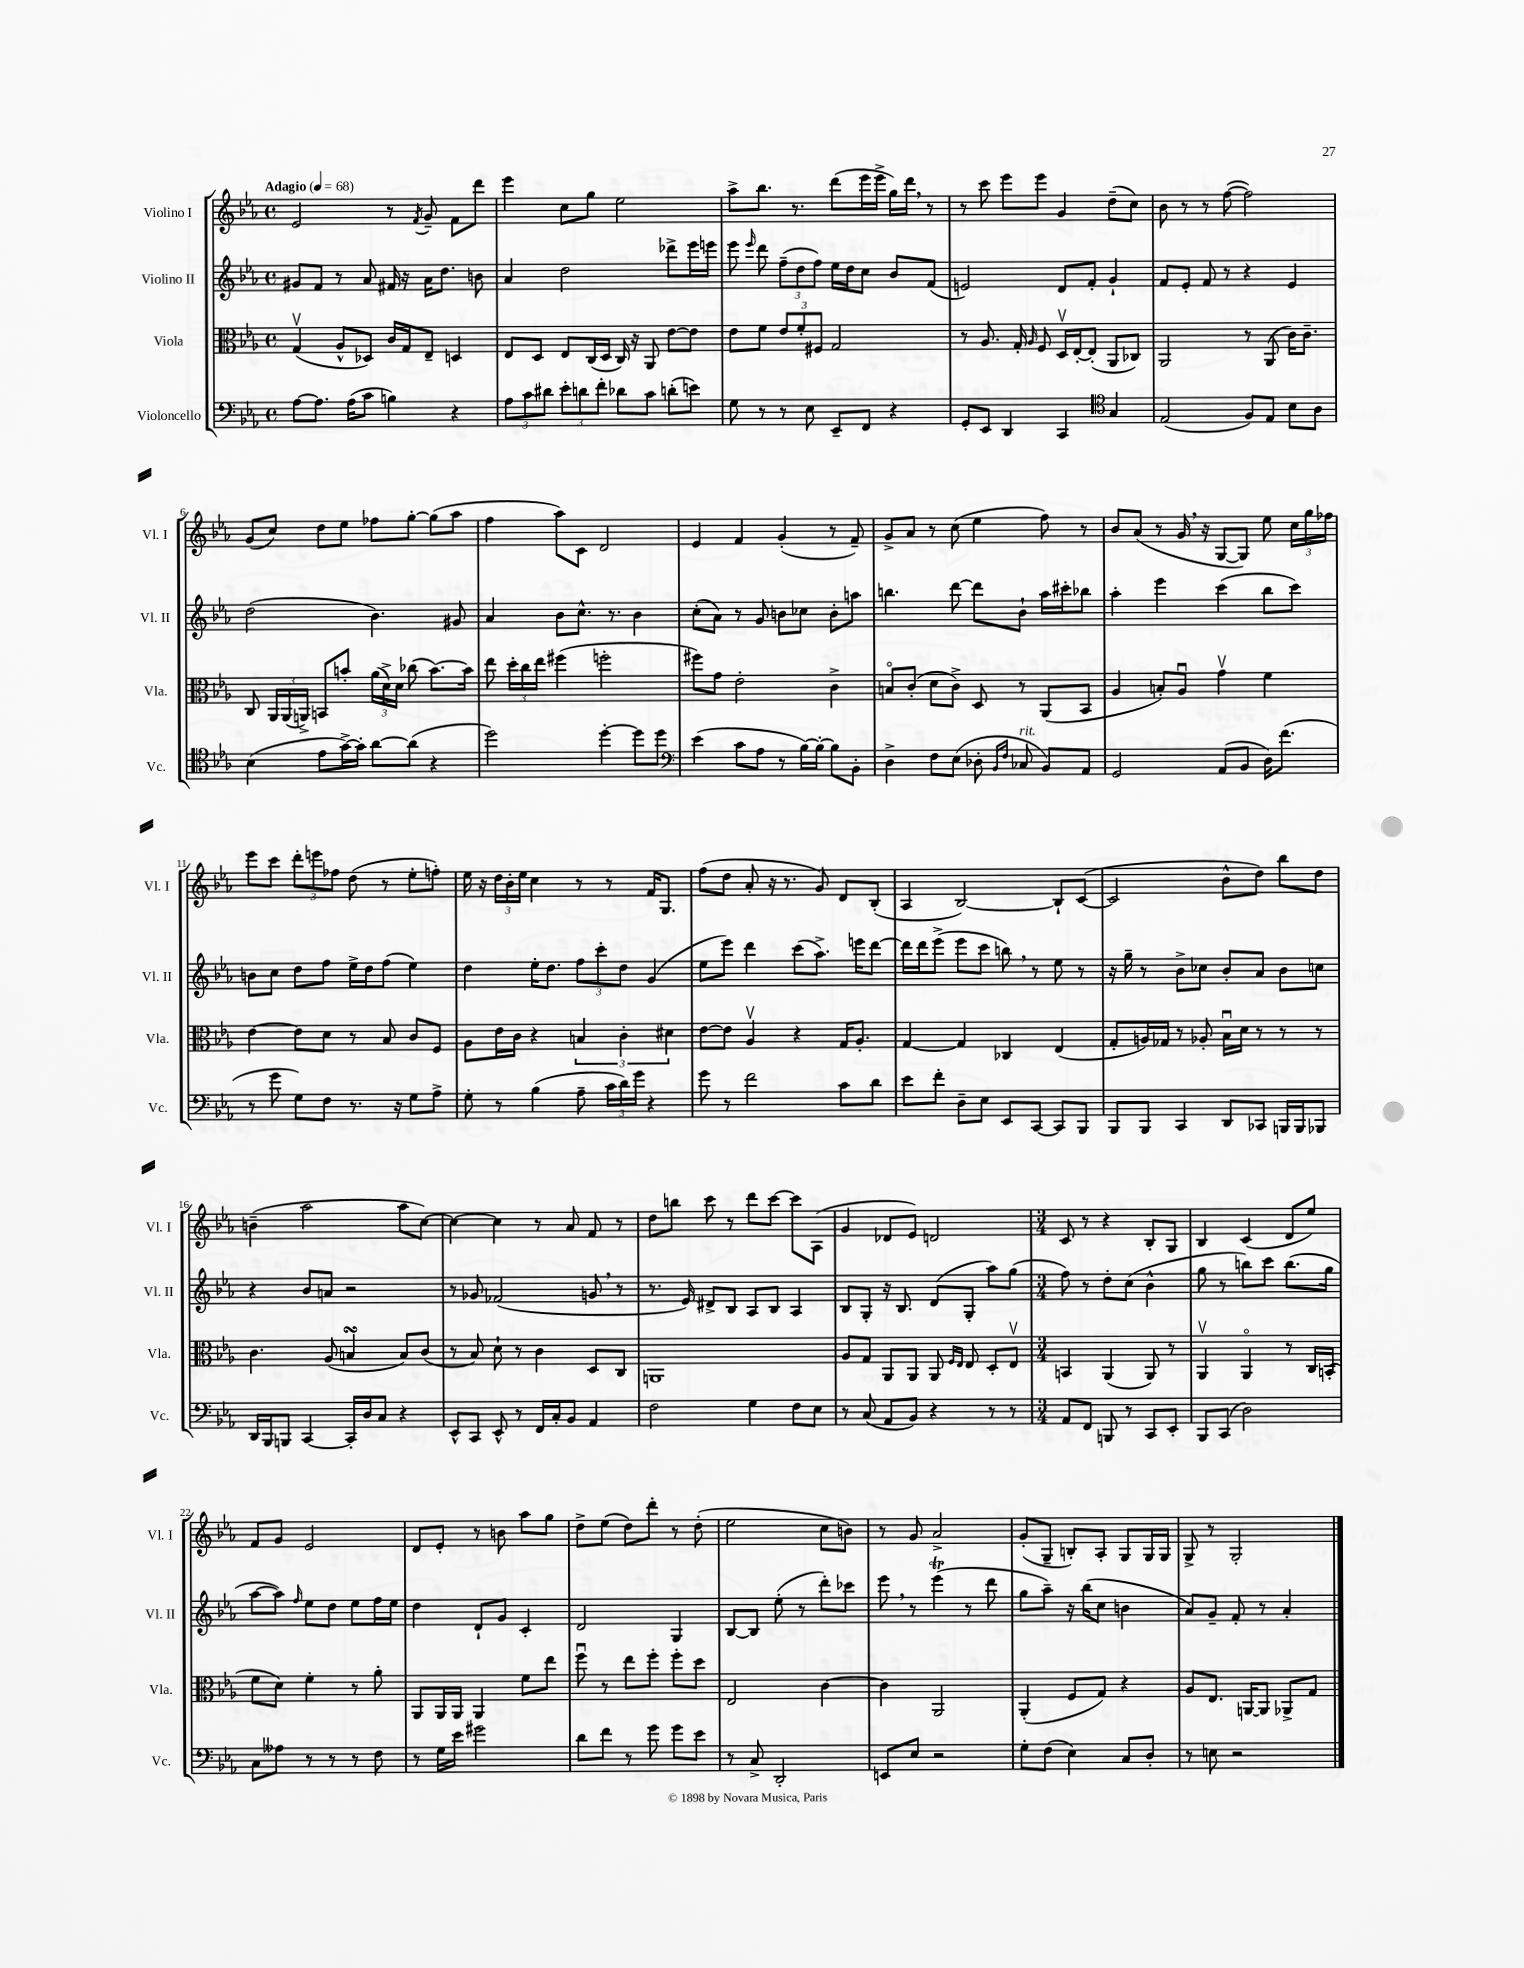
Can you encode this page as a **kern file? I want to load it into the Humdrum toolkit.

**kern	**kern	**kern	**kern
*staff4	*staff3	*staff2	*staff1
*clefF4	*clefC3	*clefG2	*clefG2
*k[b-e-a-]	*k[b-e-a-]	*k[b-e-a-]	*k[b-e-a-]
*M4/4	*M4/4	*M4/4	*M4/4
*met(c)	*met(c)	*met(c)	*met(c)
*MM68	*MM68	*MM68	*MM68
[8A-	(4Gv	8g#	2e-
8.A-]	.	8f	.
.	8A-^^	8r	.
(16A-	.	.	.
8c	8D-)	8a-	.
4B)	16c	16f#	8r
.	16G	16r	.
.	.	.	8qf
.	8E-~	16a-	8g~
.	.	8.dd	.
4r	4D	.	8f
.	.	8b	8ddd
=	=	=	=
12A-	8E-	4a-	4eee-
12c	.	.	.
.	8D	.	.
12d#	.	.	.
12e-'	8E-	2dd	8cc
12d	.	.	.
.	(16C	.	8gg
12f'	.	.	.
.	16D	.	.
8d-	16C)	.	2ee-
.	16r	.	.
8c	8AA-	.	.
(8d'	[8e-	8ddd-^	.
8e)	8e-]	16eee-	.
.	.	16eee	.
=	=	=	=
8G	8e-	8eee-	8aa-^
.	.	16qqeee-	.
8r	8f	8ddd	8.bb-
8r	12e-	(12ff~	.
.	.	.	8.r
.	12f'	12dd	.
8E-	.	.	.
.	12F#	12ff)	.
8EE-~	2G	16ee-	(8ddd
.	.	16dd	.
8FF	.	8cc	16eee-
.	.	.	16eee-^
4r	.	8b-	16gg)
.	.	.	16ddd
.	.	(8f	8r
=	=	=	=
8GG'	8r	2e)	8r
8EE-	8.A-	.	8ccc
4DD	.	.	8eee-
.	16G'	.	.
.	16qqA-	.	.
.	8F	.	8eee-
4CC	16Dv	8d	4g
.	[16E-'	.	.
.	(8E-']	8f'	.
*clefC4	*	*	*
4G	8AA-	4g`	(8dd~
.	8C-)	.	8cc)
=	=	=	=
(2E-	2AA-	8f	8b-
.	.	8e-'	8r
.	.	8f	8r
.	.	8r	([8ff
8F)	8r	4r	2ff])
8E-	(8AA-	.	.
8B-	16c)	4e-	.
.	8.c~	.	.
8A-	.	.	.
=	=	=	=
(4B-	8C	(2dd	(8g
.	24AA-	.	8cc)
.	(24AA-	.	.
.	24AA^)	.	.
8e-	8BB	.	8dd
[16g^)	8b'	.	8ee-
16g']	.	.	.
[8a-	(24a-	4.b-)	8ff-
.	24d^)	.	.
.	24d	.	.
(8a-]	(8cc-	.	[8gg'
4r	[8.b)	.	(8gg]
.	.	8g#	8aa-
.	16b]	.	.
=	=	=	=
2dd)	8ee-	4a-	4ff
.	24dd'	.	.
.	24cc	.	.
.	24ee-	.	.
.	(4ff#	8b-	8aa-)
.	.	8.cc^^	8c
[4dd'	2ff'	.	2d
.	.	8.r	.
8dd]	.	4b-	.
8dd	.	.	.
=	=	=	=
*clefF4	*	*	*
(4e-	8ff#)	(8cc'	4e-
.	8g	8a-)	.
8c	2e-'	8r	4f
8A-	.	8g	.
8r	.	8b	(4g'
[16B-)	.	8cc-	.
16B-'_	.	.	.
8B-]	4c^	8b'	8r
8BB-'	.	8aa	8f~)
=	=	=	=
4D^	8Bo	4.bb	8g^
.	(8c'	.	8a-
8F	8d	.	8r
(8E-	8c^)	[8ddd	(8cc
8D-'	8D	8ddd]	4ee-
16qqBB-	.	.	.
16qqF	.	.	.
8C-	8r	8b-`	.
8BB-)	(8AA-	16aa-	8ff)
.	.	16ccc#'	.
8AA-	8BB-	8bb-	8r
=	=	=	=
2GG	4A-	4aa-'	8b-
.	.	.	(8a-
.	8B')	4eee-	8r
.	8A-u	.	16g
.	.	.	16r
(8AA-	4gv	(4ccc	[8G
8BB-	.	.	8G])
16D)	4f	8bb-	8ee-
(8.f	.	.	.
.	.	8ccc)	24cc
.	.	.	24gg
.	.	.	24ff-
=	=	=	=
8r	[4e-	8b	8eee-
8g	.	8cc	8ccc
8G)	8e-]	8dd	12ddd'
.	.	.	12eee
8F	8d	8ff	.
.	.	.	12ff-
8.r	8r	16ee-^	(8dd
.	.	16dd	.
.	8B-	(8ff	8r
16r	.	.	.
8G	8c	4ee-)	8ee-'
8A-^	8F	.	8ff')
=	=	=	=
8G'	8A-	4dd	16ee-
.	.	.	16r
8r	16e-	.	24dd
.	.	.	24b-'
.	16c	.	.
.	.	.	24ee-
(4B-	4r	16ee-'	4cc
.	.	8.dd	.
8A-~	6B	12ff	8r
.	.	12ccc'	.
24c	.	.	8r
24d)	6c'	12dd	.
24g	.	.	.
4r	.	(4g	16f
.	.	.	8.G
.	6d#	.	.
=	=	=	=
8g	[8e-	8ee-	(8ff
8r	8e-]	8eee-)	8dd
2f	4A-v	4ddd	8a-'
.	.	.	16r
.	.	.	8.r
.	4r	(8ccc	.
.	.	8.aa-^)	8g)
8c	16G	.	8d
.	8.A-'	16eee	.
8d	.	[8ddd	(8B-'
=	=	=	=
8e-	[4G	16ddd]	4A-
.	.	16ddd	.
8f'	.	(8eee-^	.
8D~	4G]	8eee-	[2B-)
8E-	.	8ccc	.
8EE-	4C-	8bb)	.
[8CC	.	8r	.
8CC]	(4E-	8ee-	8B-`]
8BBB-	.	8r	([8c
=	=	=	=
8BBB-	8G'	16r	2c]
.	.	16gg~	.
8BBB-	16A)	8r	.
.	16G-	.	.
4CC	8r	8b-^	.
.	8A-'	8cc-	.
8DD	16B-u	8b-'	8b-^^
.	16d	.	.
8CC-	8r	8a-	8dd)
16BBB	8r	8b-	8bb-
16BBB	.	.	.
8BBB-	8r	8cc	8dd
=	=	=	=
16DD	4.c	4r	(4b~
16BBB-	.	.	.
8BBB	.	.	.
[4CC	.	8b-	2aa-
.	(8A-	8a	.
16CC']	4B	2r	.
16D	.	.	.
8C	.	.	.
4r	8B)	.	8aa-
.	(8c	.	[8cc)
=	=	=	=
8EE-^^	8r	8r	4cc_
8CC	8B-)	8g-	.
8EE-^^	8d`	(2f-	4cc]
8r	8r	.	.
16FF	4c	.	8r
16C'	.	.	.
8BB-	.	.	8a-
4AA-	8D	8g	8f
.	8C	8r	8r
=	=	=	=
2F	1AA	8.r	8dd
.	.	.	8bb
.	.	16e-)	.
.	.	8d#^	8ccc
.	.	8B-	8r
4G	.	8A-	8ddd
.	.	8B-	[8ccc
8F	.	4A-	8ccc]
8E-	.	.	(8A-
=	=	=	=
8r	8A-	8B-	4g
(8C	8G	8G'	.
8AA-	8AA-	16r	8d-
.	.	8.B-	.
8BB-)	8AA-	.	8e-)
4r	8AA-	(8d	2d
.	16qqF	.	.
.	16qqE-	.	.
.	8E-	8G'	.
8r	8D'	8aa-)	.
8r	8E-v	(8gg	.
=	=	=	=
*M3/4	*M3/4	*M3/4	*M3/4
8AA-	4BB	8ff)	8c
8FF	.	8r	8r
8BBB	(4AA-	8dd'	4r
8r	.	(8cc	.
8CC	8AA-)	4b-^^	8B-'
8EE-'	8r	.	8G
=	=	=	=
8BBB-	4AA-v	8gg	4B-
(8CC	.	8r	.
2D)	4AA-o	8bb)	(4c
.	.	8ccc	.
.	8r	(8.bb	8d
.	16C	.	8ee-)
.	(16BB'	16gg	.
=	=	=	=
8C	8f	[8aa-	8f
8A--	8d)	8aa-])	8g
.	.	16qqff	.
8r	4f'	8ee-	2e-
8r	.	8dd	.
8r	8r	8ee-	.
8F	8a-'	16ff	.
.	.	16ee-	.
=	=	=	=
8r	8AA-	4dd	8d
16G	16AA-	.	8e-'
16e-	16AA-	.	.
2g#	4AA-	8d`	8r
.	.	8g	8b
.	8f	4c'	8aa-
.	8ee-	.	8gg
=	=	=	=
8d	8ffu	2d	8dd^
8f	8r	.	(8ee-
8r	8ee-	.	8dd)
8g	8ff'	.	8ddd'
8g	8ff'	4G	8r
8e-	8dd	.	(8dd'
=	=	=	=
8r	2E-	[8B-	2ee-
8C^	.	8B-]	.
2DD'	.	(8ee-'	.
.	.	8r	.
.	[4c	8ddd')	8cc
.	.	8ccc-	8b)
=	=	=	=
8EE	4c]	8eee-	8r
8E-	.	8r	8g
2r	2AA-	(4eee-	2a-^
.	.	8r	.
.	.	8ddd	.
=	=	=	=
8G'	(4AA-'	8gg	(8g'
(8F	.	8aa-~)	8G~
4E-)	8F	16r	8B')
.	.	(16bb-	.
.	8G)	8cc	8A-'
8C	4r	4b	8G
8D'	.	.	16G
.	.	.	16G
=	=	=	=
8r	8A-	8a-)	8G^
8E	8.E-	8g~	8r
2r	.	8f'	2G'
.	[16AA	.	.
.	8AA]	8r	.
.	8AA-^	4a-'	.
.	8G	.	.
==	==	==	==
*-	*-	*-	*-
